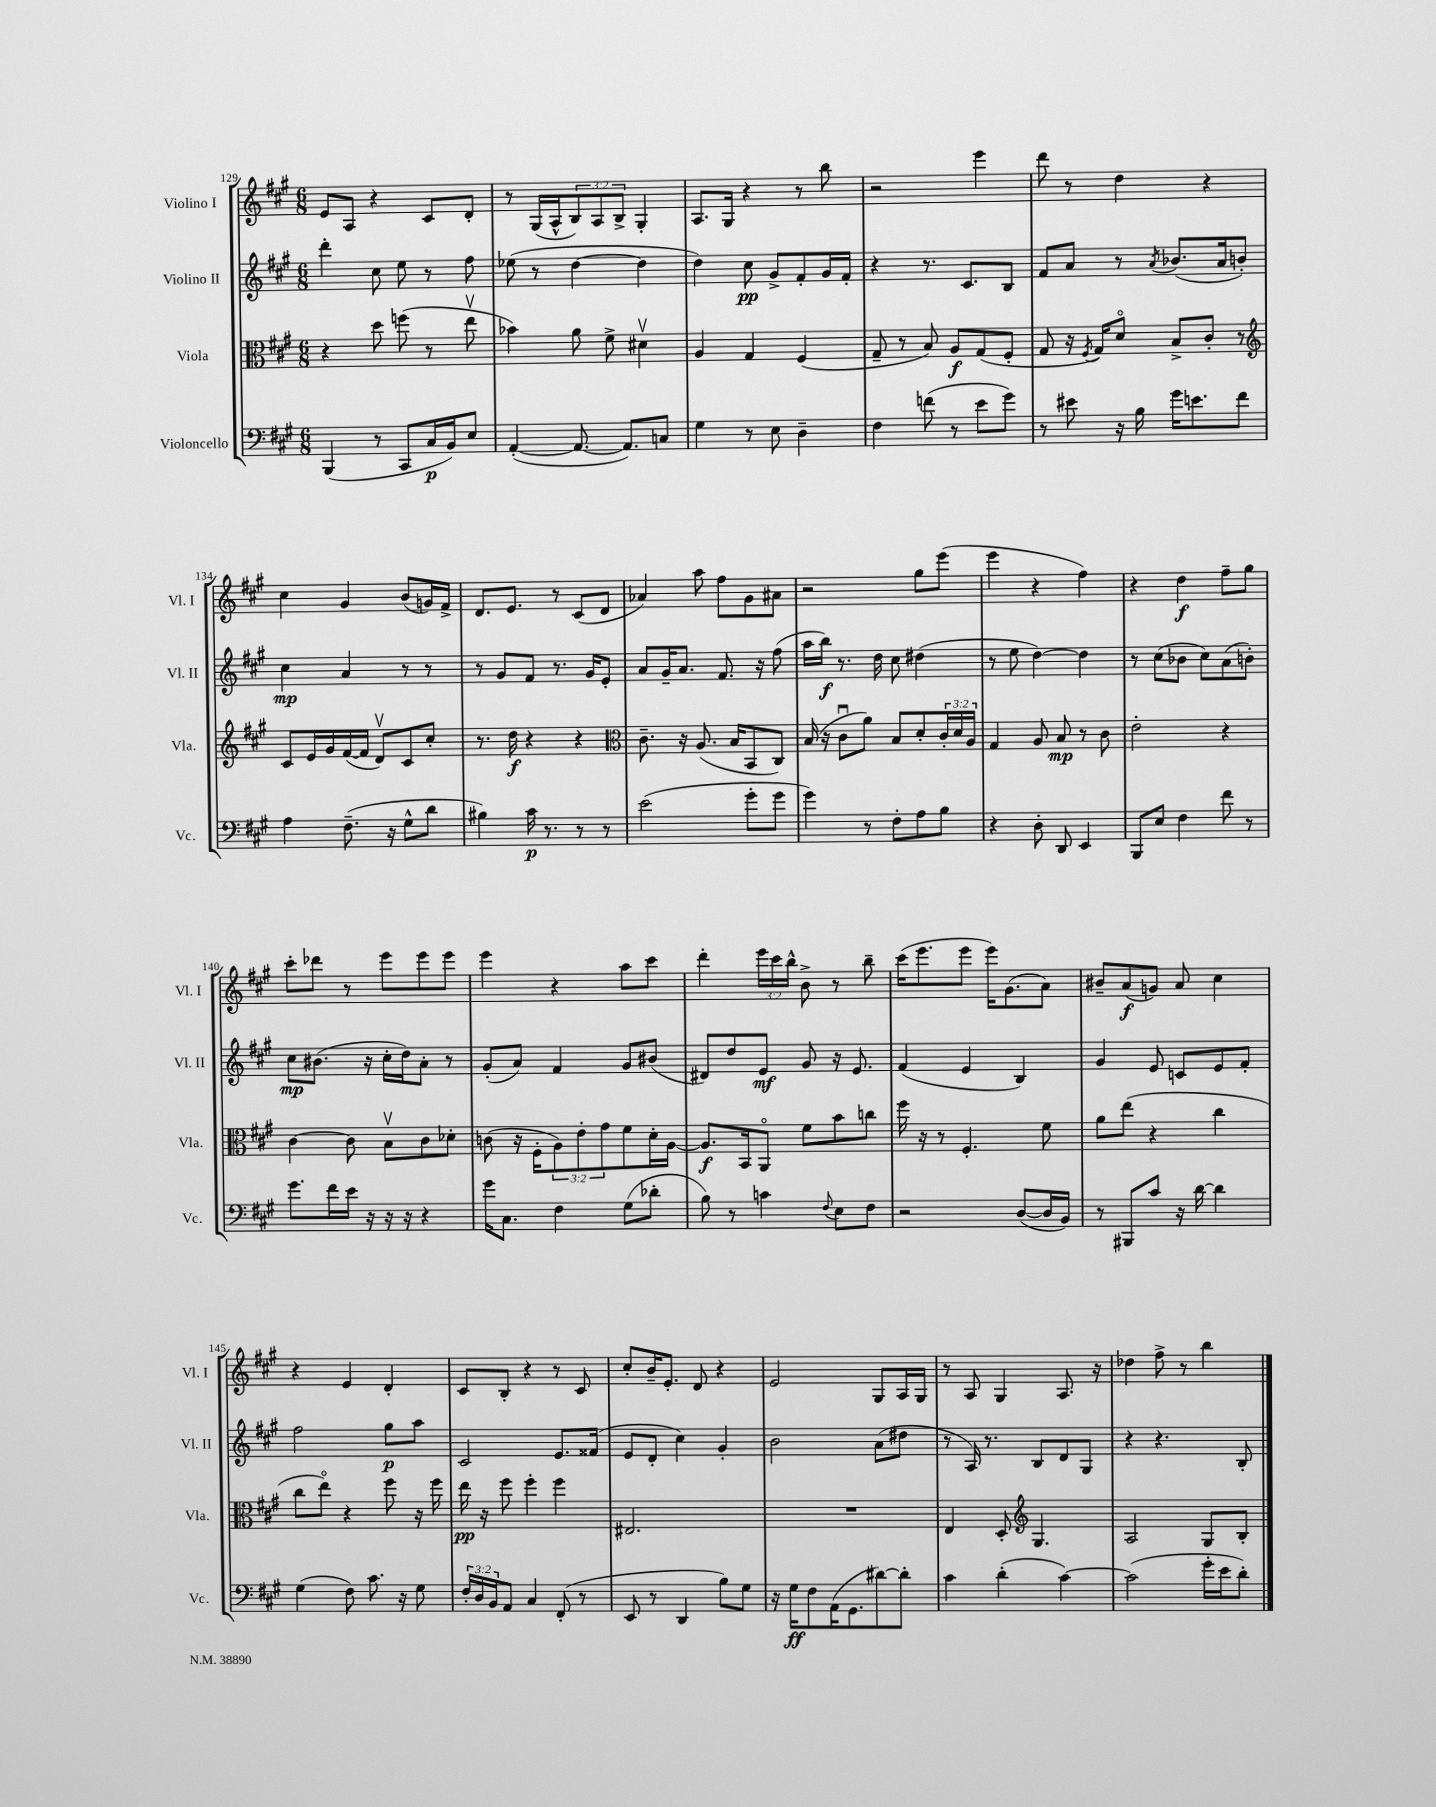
<<
\new StaffGroup <<
\new Staff = "s0" \with { instrumentName = "Violino I" shortInstrumentName = "Vl. I" } {
    \clef treble \key a \major \numericTimeSignature \time 6/8 \override Staff.TupletNumber.text = #tuplet-number::calc-fraction-text
    e'8 a8 r4 cis'8 d'8-. |
    r8 gis16( a16-^ \tuplet 3/2 { b8) a8 b8-> } gis4-. |
    a8. gis16 r4 r8 b''8 |
    r2 e'''4 |
    d'''8 r8 d''4 r4 |
    cis''4 gis'4 b'8( g'16) fis'16-> |
    d'8. e'8. r8 cis'8( d'8 |
    aes'4) a''8 fis''8 gis'8 ais'8 |
    r2 gis''8 e'''8( |
    e'''4 r4 fis''4) |
    r4 d''4\f fis''8-- gis''8 |
    cis'''8-. des'''8 r8 e'''8 e'''8 e'''8 |
    e'''4 r4 a''8 cis'''8 |
    d'''4-. \tuplet 3/2 { e'''16 cis'''16 b''16-^ } b'8-> r8 b''8-- |
    cis'''16( e'''8. e'''8 e'''16) gis'8.( a'8) |
    bis'8-- a'8\f( g'8) a'8 cis''4 |
    r4 e'4 d'4-. |
    cis'8 b8-. r4 r8 cis'8 |
    cis''8-. b'16-- e'8.-. d'8 r4 |
    e'2 gis8 a16 gis16 |
    r8 a8 gis4 a8. r16 |
    des''4 fis''8-> r8 b''4 \bar "|." |
}
\new Staff = "s1" \with { instrumentName = "Violino II" shortInstrumentName = "Vl. II" } {
    \clef treble \key a \major \numericTimeSignature \time 6/8
    d'''4-. cis''8 e''8 r8 fis''8 |
    ees''8( r8 d''4~ d''4 |
    d''4) cis''8\pp gis'8-> fis'8-. gis'16 fis'16-. |
    r4 r8. cis'8. b8 |
    fis'8 a'8 r8 \acciaccatura { a'8 } bes'8.( a'16 b'8-.) |
    cis''4\mp a'4 r8 r8 |
    r8 gis'8 fis'8 r8. gis'16 e'8-. |
    a'8 gis'16-- a'8. fis'8. r16 fis''8( |
    a''16 b''16\f) r8. d''16 cis''8 dis''4( |
    r8 e''8 d''4~) d''4 |
    r8 cis''8( bes'8 cis''8) a'8( b'8-.) |
    cis''8\mp bis'8.( r16 cis''16-. d''16) a'8-. r8 |
    gis'8-.( a'8) fis'4 gis'8 bis'8( |
    dis'8) d''8 e'8\mf gis'8 r16 e'8. |
    fis'4( e'4 b4) |
    gis'4 e'8 c'8 e'8 fis'8-. |
    fis''2 gis''8\p a''8 |
    cis'2 e'8. fisis'16( |
    e'8 d'8-. cis''4) gis'4-. |
    b'2 a'8( dis''8 |
    r8 a16) r8. b8 d'8 gis8 |
    r4 r4. b8-. \bar "|." |
}
\new Staff = "s2" \with { instrumentName = "Viola" shortInstrumentName = "Vla." } {
    \clef alto \key a \major \numericTimeSignature \time 6/8 \override Staff.TupletNumber.text = #tuplet-number::calc-fraction-text
    r4 d''8 f''8( r8 e''8\upbow |
    bes'4) a'8 fis'8-> dis'4\upbow |
    a4 gis4 fis4( |
    gis8-- r8 b8) a8\f gis8( fis8-. |
    gis8 r16 \acciaccatura { fis8 } gis16) d'8\flageolet b8-> cis'8-. r8 |
    \clef treble cis'8 e'16 gis'16 fis'16~( fis'16 d'8\upbow) cis'8 cis''8-. |
    r8. d''16\f r4 r4 |
    \clef alto cis'8.-- r16 a8.( b16 b,8 cis8) |
    b16( r16 cis'8\downbow a'8) b8 d'8-. \tuplet 3/2 { cis'16-. d'16 a16 } |
    gis4 a8 b8\mp r8 cis'8 |
    e'2-. r4 |
    cis'4~ cis'8 b8\upbow cis'8 des'8-. |
    c'8( r16 fis16-. \tuplet 3/2 { a8) e'8-. gis'8 } fis'8 d'16-. a16~ |
    a8.\f b,16 a,8\flageolet fis'8 b'8 c''8 |
    fis''16 r16 r8 fis4.-. fis'8 |
    a'8 e''8( r4 cis''4 |
    cis''8 e''8\flageolet) r4 fis''8 r16 fis''16 |
    e''16\pp r16 fis''8 fis''4-. fis''4 |
    eis2. |
    R2. |
    e4 d8-. \clef treble gis4. |
    a2 gis8 b8-. \bar "|." |
}
\new Staff = "s3" \with { instrumentName = "Violoncello" shortInstrumentName = "Vc." } {
    \clef bass \key a \major \numericTimeSignature \time 6/8 \override Staff.TupletNumber.text = #tuplet-number::calc-fraction-text
    b,,4( r8 cis,8 cis16\p b,16) e8 |
    a,4~-.( a,8.~ a,8.) c8 |
    gis4 r8 e8 d4-- |
    fis4 f'8( r8 e'8 gis'8) |
    r8 eis'8 r16 b16 gis'16 e'8. fis'8 |
    a4 fis8.--( r16 gis8-^ d'8 |
    bis4) cis'16\p r8. r8 r8 |
    e'2( gis'8-. gis'8 |
    gis'4) r8 fis8-. a8 b8 |
    r4 d8-. d,8 e,4 |
    b,,8 e8 fis4 fis'8 r8 |
    gis'8. fis'16 e'16 r16 r16 r16 r4 |
    gis'16 cis8. fis4 gis8( des'8-. |
    b8) r8 c'4 \appoggiatura { fis8 } e8 fis8 |
    r2 d8~( d16 b,16) |
    r8 bis,,8 cis'8 r16 d'16~ d'4 |
    gis4( fis8) cis'8. r16 gis8 |
    \tuplet 3/2 { fis16-. d16 b,16 } a,8 cis4 fis,8-.( r8 |
    e,8 r8 d,4 b8) gis8 |
    r16 gis16\ff fis8 a,16( gis,8. dis'8~) dis'8-. |
    cis'4 d'4-.( cis'4~) |
    cis'2( gis'16-. e'16 d'8-.) \bar "|." |
}
>>
>>
\layout { \context { \Score currentBarNumber = #129 } }
